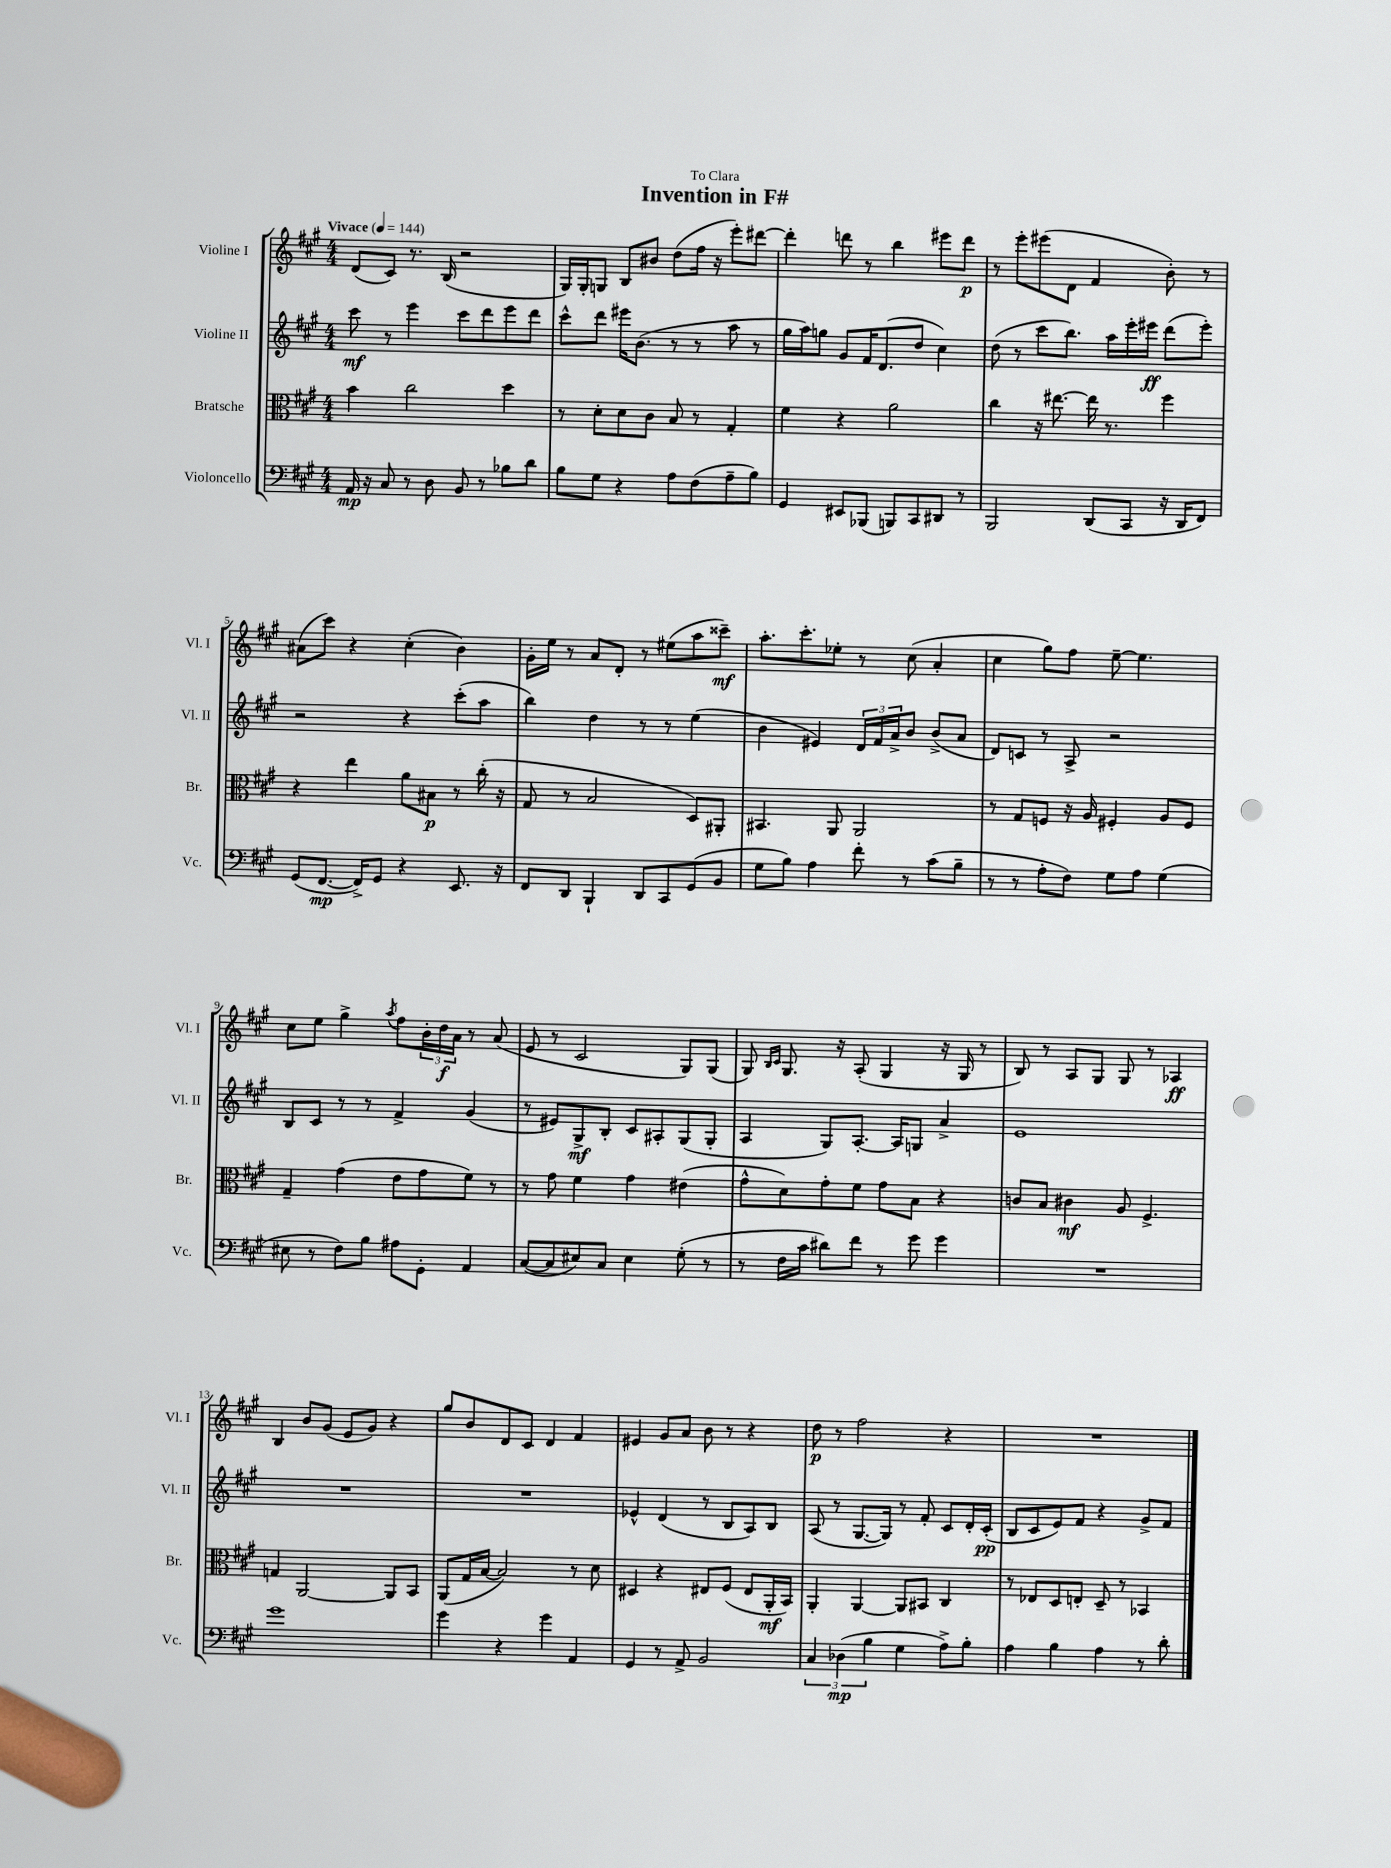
\header { title = "Invention in F#" dedication = "To Clara" }
<<
\new StaffGroup <<
\new Staff = "s0" \with { instrumentName = "Violine I" shortInstrumentName = "Vl. I" } {
    \clef treble \key a \major \numericTimeSignature \time 4/4 \tempo "Vivace" 4 = 144
    d'8( cis'8) r8. b16( r2 |
    gis16) gis16-. g8 b8 bis'8 d''8( fis''16 r16 e'''8-.) dis'''8~ |
    dis'''4-. d'''8 r8 b''4 eis'''8 d'''8\p |
    r8 e'''8-. eis'''8( d'8 fis'4 b'8-.) r8 |
    ais'8( cis'''8) r4 cis''4-.( b'4) |
    gis'16-. e''16 r8 a'8 d'8-. r8 eis''8( a''8 cisis'''8--\mf) |
    a''8.-. cis'''8.-. ees''8-. r8 cis''8( a'4-. |
    cis''4 gis''8) fis''8 e''8~-- e''4. |
    cis''8 e''8 gis''4-> \acciaccatura { a''8 } fis''8 \tuplet 3/2 { b'16-. d''16\f a'16 } r8 a'8( |
    e'8 r8 cis'2 gis8) gis8( |
    gis8) \grace { b16 cis'16 } gis8. r16 a8-.( gis4 r16 gis16 r8 |
    b8) r8 a8 gis8 gis8 r8 aes4\ff |
    b4 b'8 gis'8( e'8 gis'8) r4 |
    gis''8 b'8 d'8 cis'8 d'4 fis'4 |
    eis'4 gis'8 a'8 b'8 r8 r4 |
    d''8\p r8 fis''2 r4 |
    R1 \bar "|." |
}
\new Staff = "s1" \with { instrumentName = "Violine II" shortInstrumentName = "Vl. II" } {
    \clef treble \key a \major \numericTimeSignature \time 4/4
    cis'''8\mf r8 e'''4 cis'''8 d'''8 e'''8 d'''8 |
    cis'''8-^ d'''8 eis'''16 b'8.( r8 r8 a''8 r8 |
    gis''16 a''16) g''8 gis'8 fis'16 d'8.( d''8 cis''4) |
    d''8( r8 cis'''8 b''8.) a''16 e'''16-. eis'''16\ff d'''8( eis'''8-.) |
    r2 r4 cis'''8-.( a''8 |
    b''4) d''4 r8 r8 e''4( |
    b'4 eis'4) \tuplet 3/2 { d'16 fis'16 a'16-> } b'8 b'8->( a'8 |
    d'8) c'8 r8 a8-> r2 |
    b8 cis'8 r8 r8 fis'4-> gis'4( |
    r8 eis'8) gis8->\mf b8-. cis'8 ais8-. gis8( gis8-. |
    a4 gis8) a8.~-. a16 g8 a'4-> |
    e'1 |
    R1 |
    R1 |
    ees'4-^ d'4( r8 b8 a8) b8 |
    a8( r8 gis8.~ gis16) r8 fis'8-. cis'8 d'16-. cis'16-.\pp( |
    b8 cis'8 e'8) fis'8 r4 gis'8-> fis'8 \bar "|." |
}
\new Staff = "s2" \with { instrumentName = "Bratsche" shortInstrumentName = "Br." } {
    \clef alto \key a \major \numericTimeSignature \time 4/4
    b'4 cis''2 d''4 |
    r8 d'8-. d'8 cis'8 b8 r8 gis4-. |
    fis'4 r4 a'2 |
    cis''4 r16 eis''8.~ eis''16 r8. fis''4 |
    r4 e''4 a'8 bis8\p r8 cis''16-.( r16 |
    gis8 r8 b2 d8) ais,8-. |
    bis,4. a,8 a,2 |
    r8 gis8 f8 r16 a16 fis4-. a8 fis8 |
    gis4-- gis'4( e'8 gis'8 fis'8) r8 |
    r8 gis'8 fis'4 gis'4 eis'4( |
    gis'8-^ d'8) gis'8-. fis'8 gis'8 b8 r4 |
    c'8 b8 cis'4\mf a8 fis4.-> |
    g4 a,2~ a,8 b,8 |
    a,8( gis16 b16~ b2) r8 d'8 |
    dis4 r4 eis8 fis8( eis8 a,16-.\mf b,16) |
    a,4-. a,4~ a,8 bis,8 cis4 |
    r8 ees8 d8 e8-. d8-- r8 bes,4 \bar "|." |
}
\new Staff = "s3" \with { instrumentName = "Violoncello" shortInstrumentName = "Vc." } {
    \clef bass \key a \major \numericTimeSignature \time 4/4
    a,16\mp r16 cis8 r8 d8 b,8 r8 bes8 d'8 |
    b8 gis8 r4 a8 fis8( a8-- b8) |
    gis,4 eis,8 bes,,8( b,,8) cis,8 dis,8 r8 |
    b,,2 d,8( cis,8 r16 d,16 fis,8) |
    gis,8( fis,8.~\mp fis,16->) gis,8 r4 e,8. r16 |
    fis,8 d,8 b,,4-! d,8 cis,8 gis,8( b,8 |
    gis8 b8) a4 fis'8-. r8 cis'8( b8-- |
    r8 r8 a8-. fis8) gis8 a8 gis4( |
    eis8 r8 fis8) b8 ais8 gis,8-. a,4 |
    cis8~( cis8 eis8) cis8 eis4 gis8-.( r8 |
    r8 fis16 cis'16 dis'8) fis'8 r8 gis'8 gis'4 |
    R1 |
    gis'1 |
    gis'4 r4 gis'4 a,4 |
    gis,4 r8 a,8-> b,2 |
    \tuplet 3/2 { cis4 des4\mp( b4 } gis4 a8->) b8-. |
    a4 b4 a4 r8 d'8-. \bar "|." |
}
>>
>>
